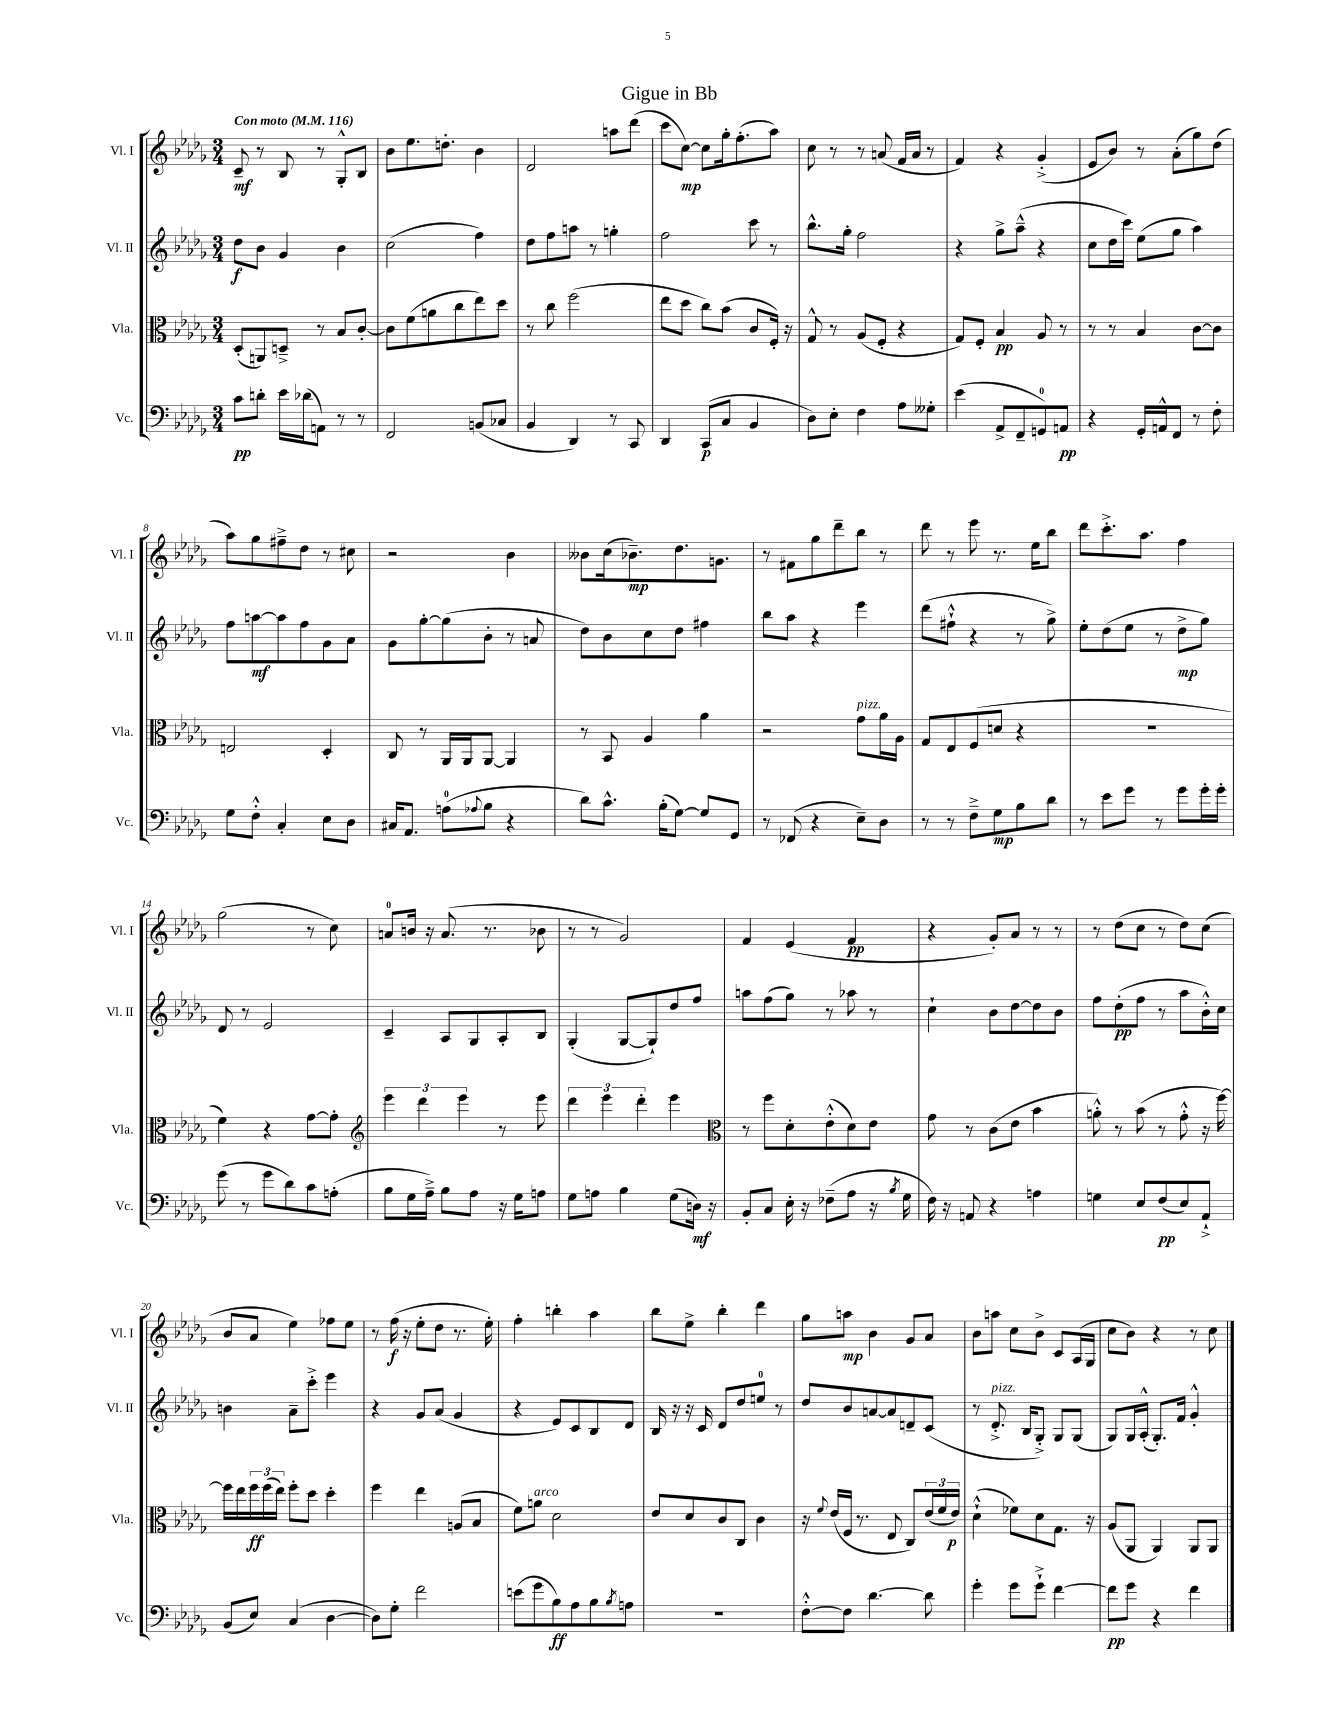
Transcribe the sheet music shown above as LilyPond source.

\header { title = "Gigue in Bb" }
<<
\new StaffGroup <<
\new Staff = "s0" \with { instrumentName = "Vl. I" shortInstrumentName = "Vl. I" } {
    \clef treble \key des \major \numericTimeSignature \time 3/4 \tempo "Con moto" 4 = 116
    c'8--\mf r8 bes8 r8 ges8-.-^ bes8 |
    bes'8 ees''8. d''8.-. bes'4 |
    des'2 a''8 des'''8( |
    c'''8 c''8~\mp) c''8 ges''16-. f''8.-.( aes''8) |
    c''8 r8 r8 a'8( f'16 a'16 r8 |
    f'4) r4 ges'4-.->( |
    ees'8 bes'8) r8 aes'8-.( ges''8) des''8( |
    aes''8) ges''8 fis''8---> des''8 r8 cis''8 |
    r2 bes'4 |
    beses'8 c''16( bes'8.--\mp) des''8. g'8. |
    r8 fis'8 ges''8 des'''8-- bes''8 r8 |
    des'''8 r8 ees'''8 r8. ees''16 bes''8 |
    des'''8 c'''8.-.-> aes''8. f''4 |
    ges''2( r8 c''8) |
    a'8-0 b'16 r16 a'8.( r8. bes'8 |
    r8 r8 ges'2) |
    f'4 ees'4( f'4\pp |
    r4 ges'8-.) aes'8 r8 r8 |
    r8 des''8( c''8 r8 des''8) c''8( |
    bes'8 aes'8 ees''4) fes''8 ees''8 |
    r8 f''16\f( r16 ees''8-. des''8 r8. ees''16-.) |
    f''4-. b''4-. aes''4 |
    bes''8 ees''8-> bes''4-. des'''4 |
    ges''8 a''8\mp bes'4 ges'8 aes'8 |
    bes'8 a''8 c''8 bes'8-> c'8 aes16( ges16 |
    c''8 bes'8) r4 r8 c''8 \bar "|." |
}
\new Staff = "s1" \with { instrumentName = "Vl. II" shortInstrumentName = "Vl. II" } {
    \clef treble \key des \major \numericTimeSignature \time 3/4
    des''8\f bes'8 ges'4 bes'4 |
    c''2( f''4) |
    des''8 f''8 a''8 r8 g''4-. |
    f''2 c'''8 r8 |
    bes''8.-^ ges''16-. f''2 |
    r4 ges''8-> aes''8---^( r4 |
    c''8 des''16 c'''16) ees''8( ges''8 aes''4) |
    f''8 a''8~\mf a''8 f''8 ges'8 aes'8 |
    ges'8 ges''8~-. ges''8( bes'8-. r8 a'8 |
    des''8) bes'8 c''8 des''8 fis''4 |
    bes''8 aes''8 r4 ees'''4 |
    des'''8( fis''8-!-^ r4 r8 ges''8->) |
    ees''8-. des''8( ees''8 r8 des''8->\mp ges''8) |
    des'8 r8 ees'2 |
    c'4-- aes8 ges8 aes8-. bes8 |
    ges4-.( ges8~ ges8-!) des''8 f''8 |
    a''8 f''8( ges''8) r8 aes''8 r8 |
    c''4-! bes'8 des''8~ des''8 bes'8 |
    f''8 des''8-.\pp( f''8 r8 aes''8 bes'16-.-^) c''16 |
    b'4 aes'8-- c'''8-.-> ees'''4 |
    r4 ges'8 aes'8( ges'4 |
    r4 ees'8) c'8 bes8 des'8 |
    bes16 r16 r16 c'16 des'8 des''8 e''8-0 r8 |
    des''8 bes'8 a'8~ a'8 d'8-- c'8( |
    r8 des'8.-.->^\markup { \italic "pizz." } bes16 ges8-.->) ges8 ges8( |
    ges8) ges16 aes16-.-^( ges8.-.) f'16 ges'4-.-^ \bar "|." |
}
\new Staff = "s2" \with { instrumentName = "Vla." shortInstrumentName = "Vla." } {
    \clef alto \key des \major \numericTimeSignature \time 3/4
    des8-.( a,8) d8---> r8 bes8 c'8~-. |
    c'8 f'8( a'8 c''8 ees''8) des''8 |
    r8 c''8 f''2( |
    ees''8 des''8 c''8) bes'8( c'8 f16-.) r16 |
    ges8-^ r8 aes8( f8-. r4 |
    ges8) f8-. bes4\pp aes8 r8 |
    r8 r8 bes4 c'8~ c'8 |
    e2 des4-. |
    c8 r8 aes,16 aes,16 aes,8~ aes,4 |
    r8 bes,8 aes4 aes'4 |
    r2 ges'8^\markup { \italic "pizz." } aes'16 aes16 |
    ges8 ees8 f8( d'8 r4 |
    R2. |
    f'4) r4 ges'8~ ges'8-. |
    \clef treble \tuplet 3/2 { ees'''4 des'''4 ees'''4 } r8 ees'''8 |
    \tuplet 3/2 { des'''4 ees'''4 des'''4-. } ees'''4 |
    \clef alto r8 f''8 des'8-. ees'8-.-^( des'8) ees'8 |
    ges'8 r8 c'8( ees'8 bes'4 |
    a'8-.-^) r8 bes'8( r8 ges'8-.-^ r16 f''16~) |
    f''16 ees''16 \tuplet 3/2 { f''16\ff f''16( ees''16) } f''8-. des''8 des''4-. |
    f''4 ees''4 a8( bes8 |
    f'8) a'8^\markup { \italic "arco" } des'2 |
    ees'8 des'8 c'8 c8 c'4 |
    r16 \appoggiatura { f'8 } ees'16( f16 r8. ees8 c8) \tuplet 3/2 { ees'16( f'16 ees'16\p) } |
    des'4-!-^( fes'8) des'8 ges8. r16 |
    aes8( aes,8 aes,4) aes,8 aes,8 \bar "|." |
}
\new Staff = "s3" \with { instrumentName = "Vc." shortInstrumentName = "Vc." } {
    \clef bass \key des \major \numericTimeSignature \time 3/4
    c'8\pp d'8-. ees'16 des'16( a,8) r8 r8 |
    f,2 b,8( ces8 |
    bes,4 des,4) r8 c,8 |
    des,4 c,8\p( c8 bes,4 |
    des8) ees8-. f4 aes8 geses8-. |
    ees'4( aes,8-> f,8-- g,8-0) a,8\pp |
    r4 ges,16-. a,16-^ f,8 r8 f8-. |
    ges8 f8-.-^ c4-. ees8 des8 |
    cis16 aes,8. a8-0( \appoggiatura { aes8 } bes8 r4 |
    des'8) c'8.-^ bes16-.( ges8~) ges8 ges,8 |
    r8 fes,8( r4 ees8--) des8 |
    r8 r8 f8---> ges8\mp bes8 des'8 |
    r8 ees'8 ges'8 r8 ges'8 ges'16-. ges'16-. |
    ges'8( r8 ges'8 des'8) c'8 a8-.( |
    bes8 ges16 aes16--->) bes8 aes8 r16 ges16 a8 |
    ges8 a8 bes4 ges8( d16\mf) r16 |
    bes,8-. c8 ees16-. r16 fes8--( aes8 r16 \acciaccatura { bes8 } ges16 |
    f16) r16 a,8 r4 a4 |
    g4 ees8 f8\pp( ees8) aes,8-!-> |
    bes,8( ees8) c4( des4~ |
    des8) ges8-. f'2 |
    e'8( ges'8 bes8\ff) aes8 bes8 \acciaccatura { bes8 } a8 |
    R2. |
    f8~-.-^ f8 des'4.~ des'8 |
    ges'4-. ges'8 ges'8-!-> f'4~ |
    f'8\pp ges'8 r4 f'4 \bar "|." |
}
>>
>>
